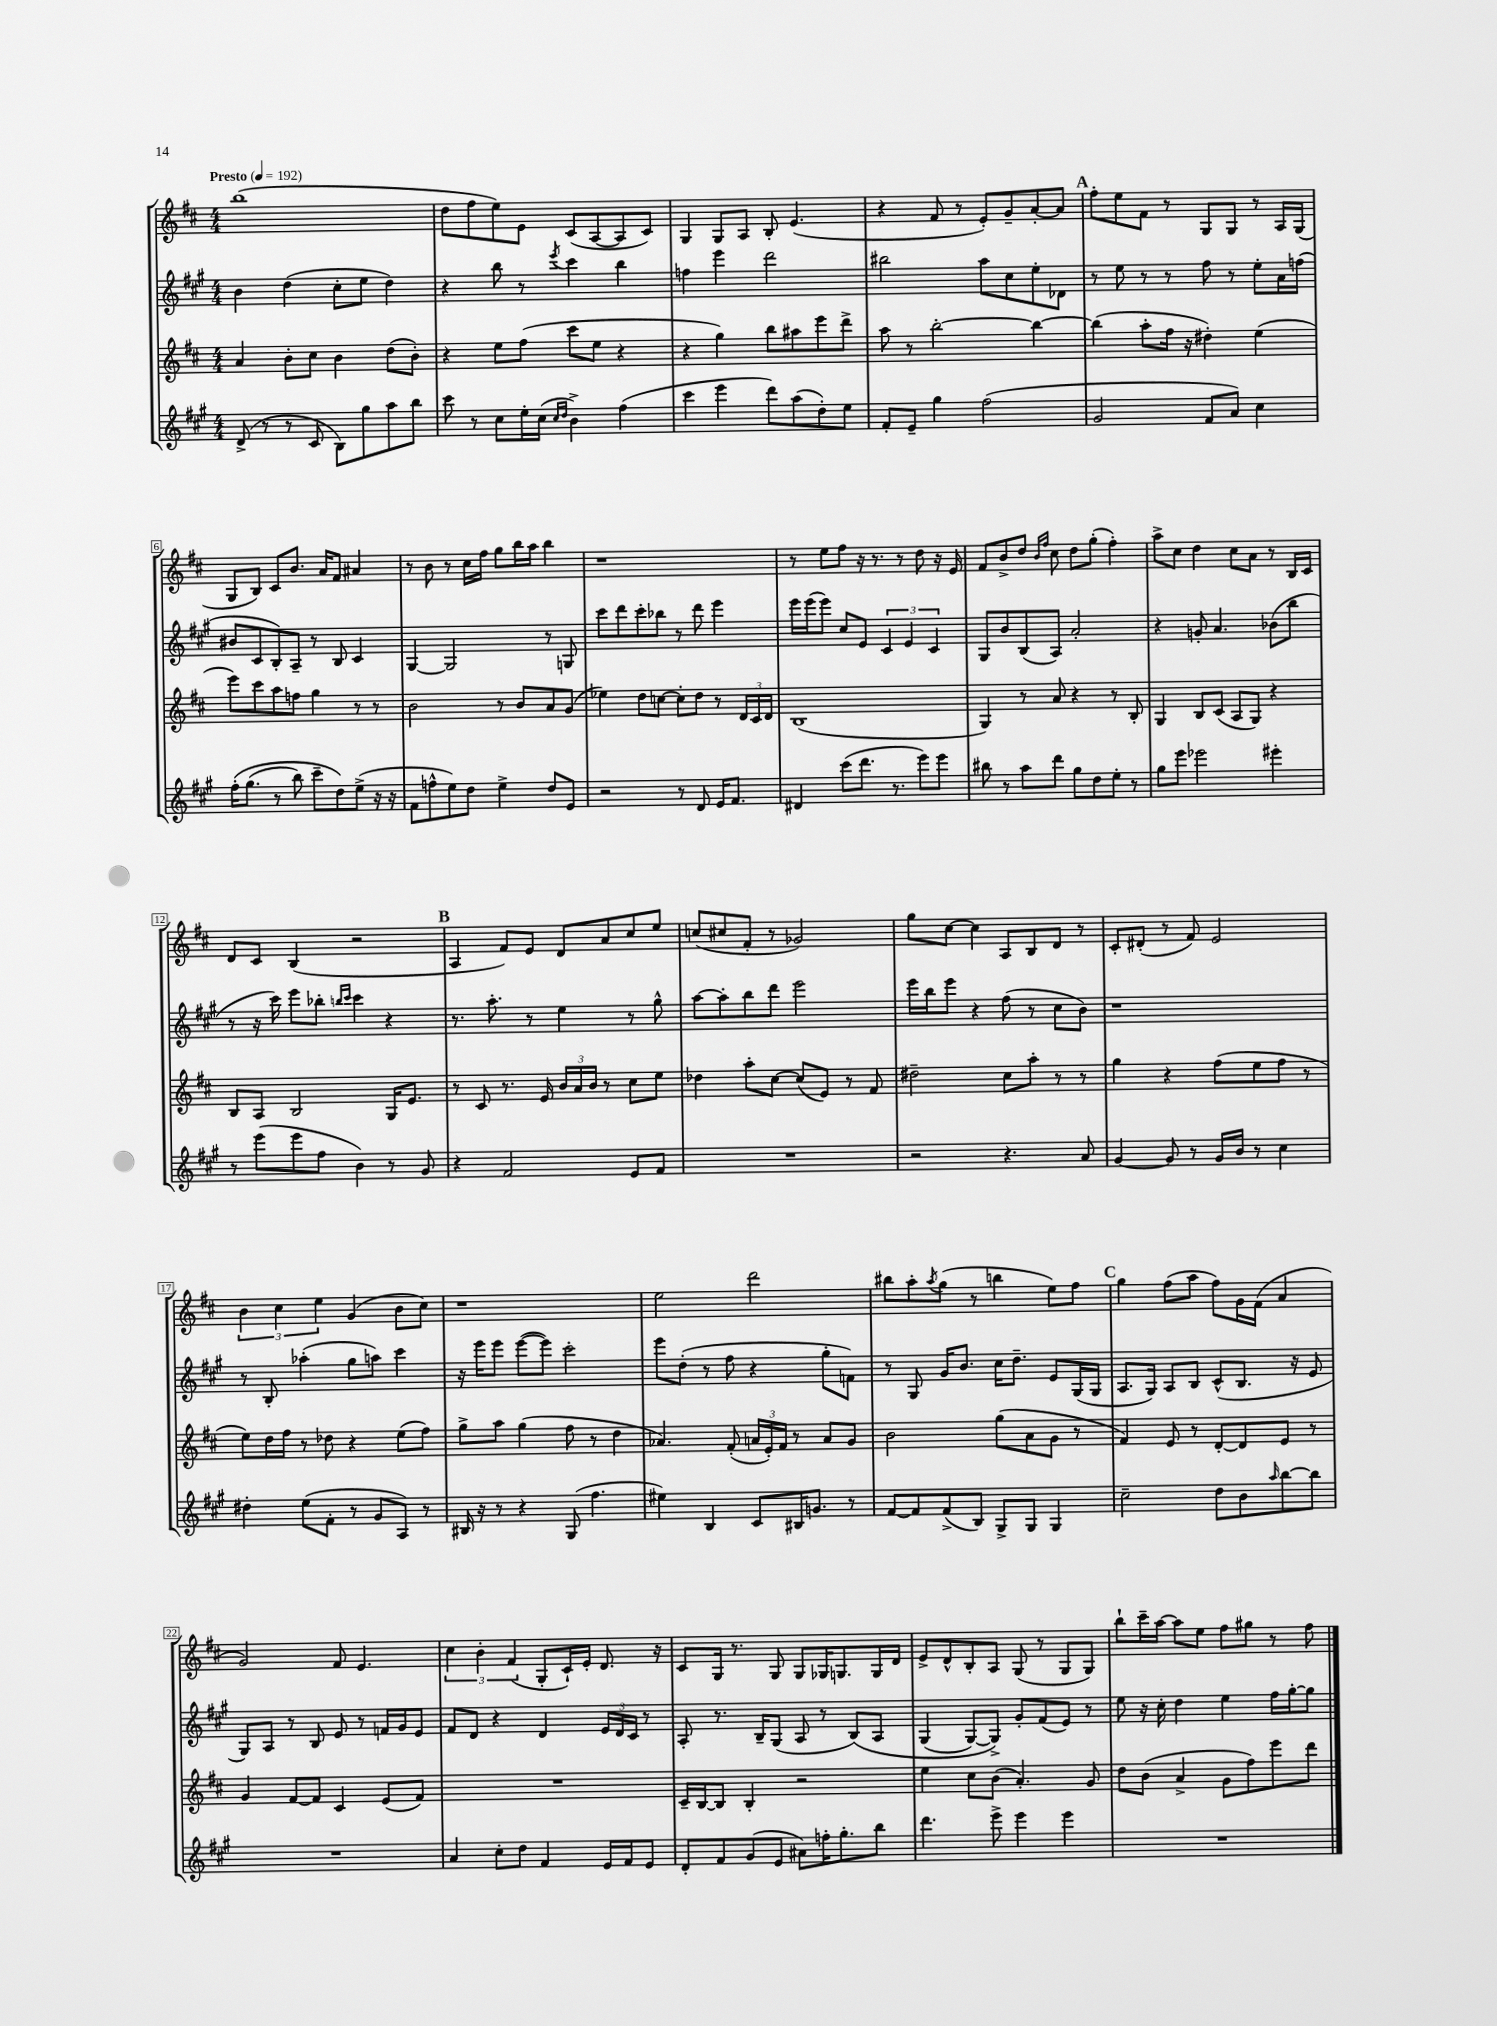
<<
\new StaffGroup <<
\new Staff = "s0" {
    \clef treble \key d \major \numericTimeSignature \time 4/4 \tempo "Presto" 4 = 192
    b''1( |
    d''8 fis''8 e''8) e'8 cis'8( a8~ a8 cis'8) |
    g4 g8 a8 b8-. e'4.( |
    r4 fis'8 r8 e'8-.) g'8-- a'8~-. a'8 |
    \mark \markup { \bold "A" } fis''8-. e''8 fis'8 r8 g8 g8 r8 a16 g16( |
    g8 b8) cis'8 b'8. a'16 fis'8 ais'4 |
    r8 b'8 r8 cis''16 fis''16 g''8 b''16 a''16 b''4 |
    r1 |
    r8 e''8 fis''8 r16 r8. r8 d''8 r16 e'16 |
    fis'8 b'8-> d''8 \grace { b'16 fis''16 } cis''8 d''8 g''8-.( fis''4-.) |
    a''8-> cis''8 d''4 cis''8 a'8 r8 b16 cis'16 |
    d'8 cis'8 b4( r2 |
    \mark \markup { \bold "B" } a4 fis'8) e'8 d'8 a'8 cis''8 e''8 |
    c''8( cis''8 fis'8-. r8 ges'2) |
    g''8 cis''8~ cis''4 a8 b8 d'8 r8 |
    cis'8-. dis'8-.( r8 fis'8) e'2 |
    \tuplet 3/2 { b'4 cis''4 e''4 } g'4( b'8 cis''8) |
    r1 |
    e''2 d'''2 |
    bis''8 a''8-. \acciaccatura { a''8 } g''8( r8 b''4 e''8) fis''8 |
    \mark \markup { \bold "C" } g''4 fis''8( a''8 fis''8) g'16 fis'16( a'4 |
    g'2) fis'8 e'4. |
    \tuplet 3/2 { cis''4 b'4-. fis'4( } g8-. cis'16-!) e'16-. d'8. r16 |
    cis'8 g16 r8. g8 g8 ges16 g8. g16 d'16 |
    e'8-> d'8-^ b8-. a8 g8( r8 g8 g8) |
    b''8-! cis'''16-- a''16~ a''8 e''8 fis''8 gis''8 r8 fis''8 \bar "|." |
}
\new Staff = "s1" {
    \clef treble \key a \major \numericTimeSignature \time 4/4
    b'4 d''4( cis''8-. e''8 d''4) |
    r4 b''8 r8 \acciaccatura { e'''8 } cis'''4 b''4 |
    f''4 e'''4 d'''2 |
    bis''2 a''8 cis''8 e''8-. des'8 |
    \mark \markup { \bold "A" } r8 e''8 r8 r8 fis''8 r8 e''8-. a'16 f''16( |
    bis'8 cis'8 b8-.) a8-- r8 b8 cis'4 |
    gis4~ gis2 r8 g8 |
    cis'''8 d'''8 cis'''8-. bes''8 r8 d'''8 e'''4 |
    e'''16 e'''16( e'''8) cis''8 e'8 \tuplet 3/2 { cis'4 e'4 cis'4 } |
    gis8 b'8 b8( a8) a'2-. |
    r4 g'8-. a'4. bes'8( b''8 |
    r8 r16 cis'''16) e'''8 bes''8-. \grace { b''16 cis'''16 } cis'''4 r4 |
    \mark \markup { \bold "B" } r8. a''8.-. r8 e''4 r8 gis''8-^ |
    a''8~ a''8-. b''8 d'''8 e'''2 |
    e'''16 b''16 e'''8 r4 fis''8( r8 cis''8 b'8) |
    r1 |
    r8 b8-. aes''4-.( gis''8 a''8) cis'''4 |
    r16 e'''16 e'''8 e'''8~( e'''8) cis'''2-. |
    e'''8 d''8-.( r8 fis''8 r4 gis''8-. f'8) |
    r8 gis8 gis'16 b'8. cis''16 d''8.-- e'8 gis16( gis16 |
    \mark \markup { \bold "C" } a8. gis16) a8 b8 cis'8-^( b8. r16 e'8 |
    gis8) a8 r8 b8 e'8 r8 f'16 gis'16 e'8 |
    fis'8 d'8 r4 d'4 \tuplet 3/2 { e'16 d'16 cis'16 } r8 |
    a8-. r8. b16-- gis8( a8 r8 b8)\( a8 |
    gis4( gis8~) gis8->\) gis'8-. fis'8( e'8) r8 |
    e''8 r16 cis''16-. d''4 e''4 fis''16 gis''16~-. gis''8 \bar "|." |
}
\new Staff = "s2" {
    \clef treble \key d \major \numericTimeSignature \time 4/4
    a'4 b'8-. cis''8 b'4 d''8( b'8-.) |
    r4 e''8 fis''8( cis'''8 e''8 r4 |
    r4 g''4) b''8 ais''8 e'''8 d'''8-> |
    a''8 r8 b''2~-. b''4~ |
    \mark \markup { \bold "A" } b''4( a''8-. fis''16 r16 dis''4-.) e''4( |
    e'''8) cis'''8 a''8 f''8 g''4 r8 r8 |
    b'2 r8 b'8 a'8 g'8( |
    ees''4) d''8 c''8~ c''8-. d''8 r8 \tuplet 3/2 { d'16 cis'16 d'16 } |
    b1( |
    g4) r8 a'8 r4 r8 b8-. |
    g4 b8 cis'8( a8 g8) r4 |
    b8 a8 b2 g16 e'8. |
    \mark \markup { \bold "B" } r8 cis'8 r8. e'16 \tuplet 3/2 { b'16 a'16 b'16 } r8 cis''8 e''8 |
    des''4 a''8-. cis''8~ cis''8( e'8) r8 fis'8 |
    dis''2-- cis''8 a''8-. r8 r8 |
    g''4 r4 fis''8( e''8 fis''8 r8 |
    e''8) d''16 fis''16 r8 des''8 r4 e''8( fis''8) |
    g''8-> a''8 g''4( fis''8 r8 d''4 |
    aes'4.) fis'8-.( \tuplet 3/2 { a'16 e'16-.) fis'16 } r8 a'8 g'8 |
    b'2 g''8( a'8 g'8 r8 |
    \mark \markup { \bold "C" } fis'4) e'8 r8 d'8~-. d'8 e'8 r8 |
    g'4 fis'8~ fis'8 cis'4 e'8( fis'8) |
    R1 |
    cis'16-- b16~ b8 b4-. r2 |
    e''4 cis''8 b'8( a'4.-.) g'8 |
    d''8 b'8( a'4-> g'8 fis''8) e'''8 d'''8 \bar "|." |
}
\new Staff = "s3" {
    \clef treble \key a \major \numericTimeSignature \time 4/4
    d'8->( r8 r8 cis'8 b8) gis''8 a''8 b''8 |
    cis'''8 r8 cis''8 e''16-. cis''16( \grace { cis''16 d''16 } b'4->) fis''4( |
    cis'''4 e'''4 d'''8) a''8( d''8-.) e''8 |
    fis'8-. e'8-- gis''4 fis''2( |
    \mark \markup { \bold "A" } gis'2 fis'8 a'8) cis''4 |
    fis''16-.\( gis''8.( r8 b''8) cis'''8-- d''8\) e''8->( r16 r16 |
    fis'8 f''8-^ e''8) d''8 e''4-> d''8 e'8 |
    r2 r8 d'8 e'16 fis'8. |
    dis'4 cis'''8( d'''8. r8. e'''8) e'''8 |
    bis''8 r8 a''8 d'''8 gis''8 d''8 e''8-. r8 |
    gis''8 e'''8 ees'''2 eis'''4-. |
    r8 e'''8( e'''8 fis''8 b'4) r8 gis'8 |
    \mark \markup { \bold "B" } r4 fis'2 e'8 fis'8 |
    R1 |
    r2 r4. a'8 |
    gis'4~ gis'8 r8 gis'16 b'16 r8 cis''4 |
    dis''4-. e''8( fis'8-. r8 gis'8 a8) r8 |
    bis16 r16 r8 r4 gis8( fis''4. |
    eis''4) b4 cis'8 bis16 g'8. r8 |
    fis'8~ fis'8 fis'8->( b8) gis8-> gis8 gis4 |
    \mark \markup { \bold "C" } cis''2-- d''8 b'8 \grace { a''16 } b''8~ b''8 |
    R1 |
    a'4 cis''8-. d''8 fis'4 e'16 fis'16 e'8 |
    d'8-. fis'8 gis'8( e'8 ais'8) f''16-. gis''8.-. b''8 |
    d'''4. e'''8-> e'''4 e'''4 |
    R1 \bar "|." |
}
>>
>>
\layout { \context { \Score \override BarNumber.stencil = #(make-stencil-boxer 0.1 0.3 ly:text-interface::print) } }
